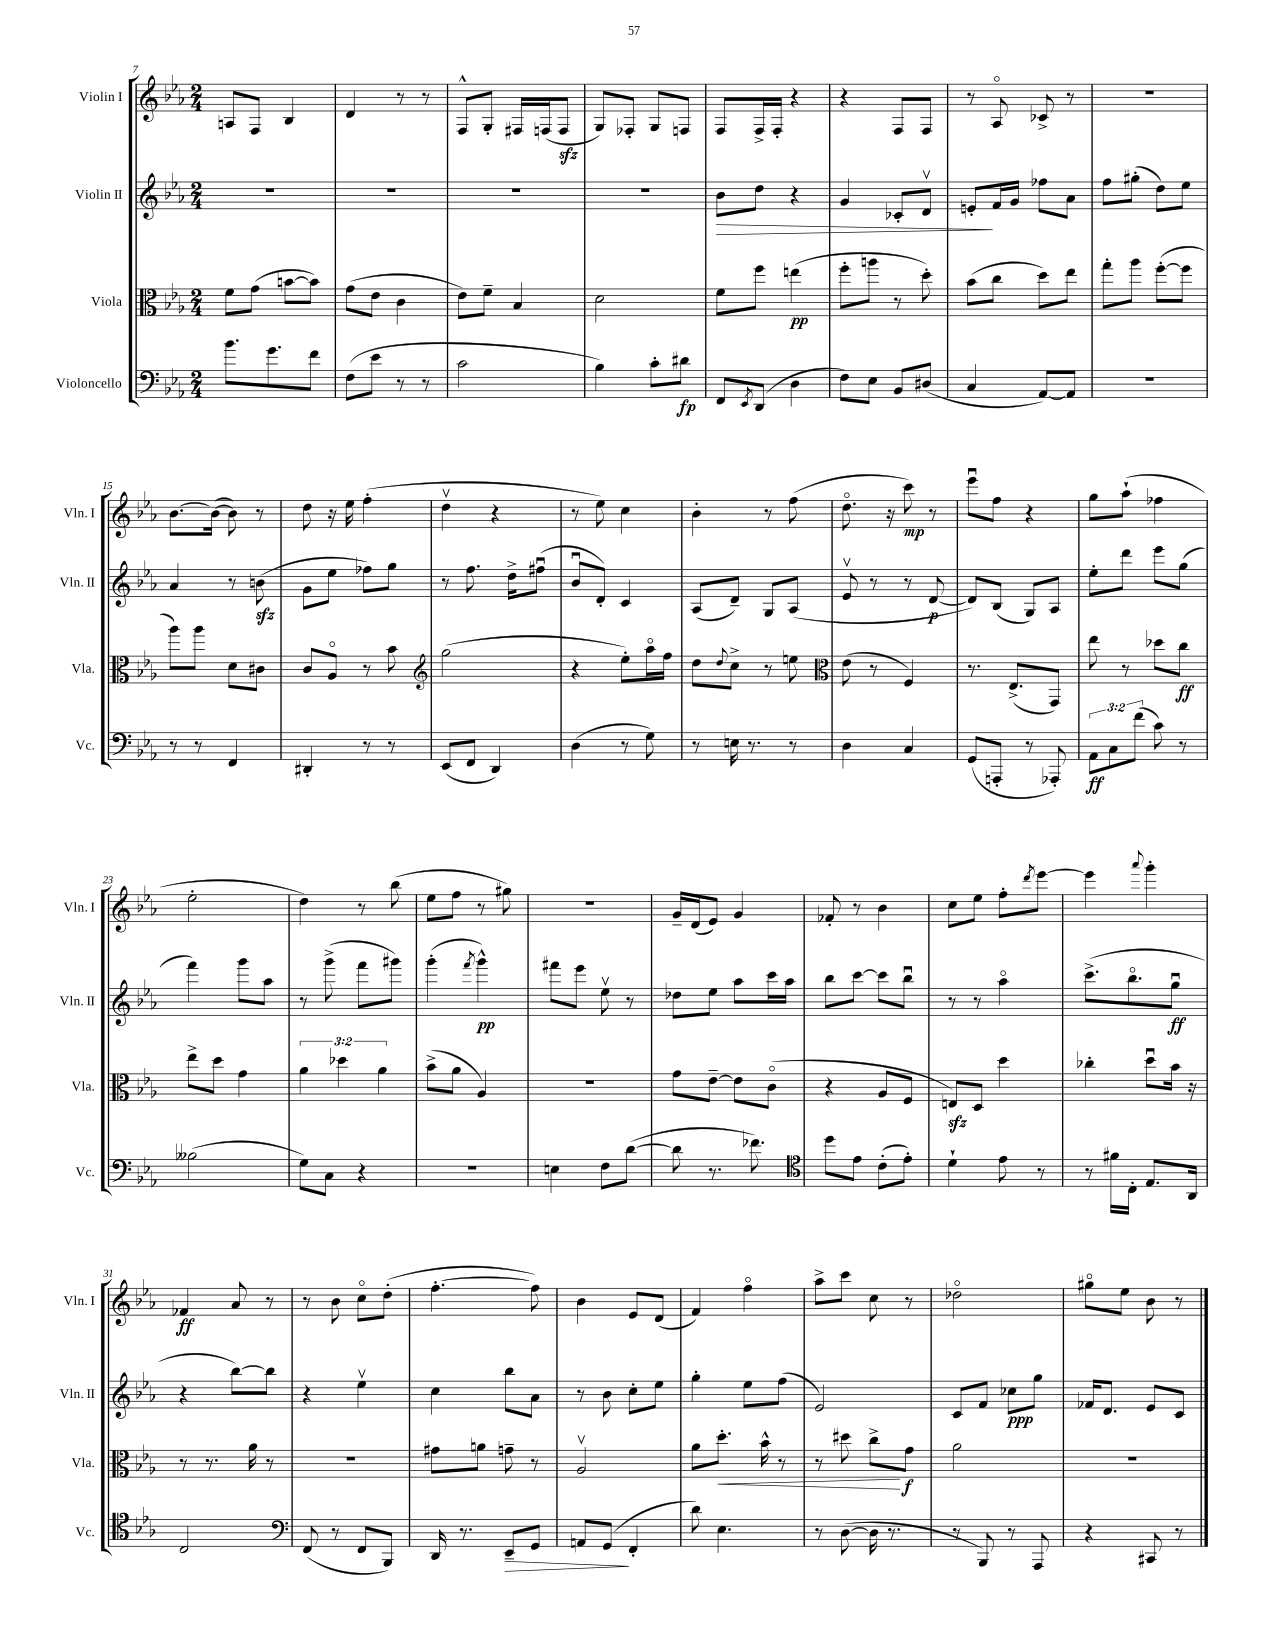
<<
\new StaffGroup <<
\new Staff = "s0" \with { instrumentName = "Violin I" shortInstrumentName = "Vln. I" } {
    \clef treble \key ees \major \numericTimeSignature \time 2/4
    a8 f8 bes4 |
    d'4 r8 r8 |
    f8-^ g8-. fis16 f16( f8\sfz |
    g8) fes8-. g8 f8 |
    f8 f16-> f16-. r4 |
    r4 f8 f8 |
    r8 aes8\flageolet ces'8-> r8 |
    R2 |
    bes'8.~ bes'16~( bes'8) r8 |
    d''8 r16 ees''16 f''4-.( |
    d''4\upbow r4 |
    r8 ees''8) c''4 |
    bes'4-. r8 f''8( |
    d''8.\flageolet r16 c'''8\mp) r8 |
    ees'''8\downbow f''8 r4 |
    g''8 aes''8-!( fes''4 |
    ees''2-. |
    d''4) r8 bes''8( |
    ees''8 f''8 r8 gis''8) |
    R2 |
    g'16-- d'16( ees'8) g'4 |
    fes'8-. r8 bes'4 |
    c''8 ees''8 f''8-. \acciaccatura { d'''8 } ees'''8~ |
    ees'''4 \appoggiatura { aes'''8 } g'''4-. |
    fes'4\ff aes'8 r8 |
    r8 bes'8 c''8\flageolet d''8-.( |
    f''4.~-. f''8) |
    bes'4 ees'8 d'8( |
    f'4) f''4\flageolet |
    aes''8-> c'''8 c''8 r8 |
    des''2\flageolet |
    gis''8\flageolet ees''8 bes'8 r8 \bar "|." |
}
\new Staff = "s1" \with { instrumentName = "Violin II" shortInstrumentName = "Vln. II" } {
    \clef treble \key ees \major \numericTimeSignature \time 2/4
    R2 |
    R2 |
    R2 |
    R2 |
    bes'8\> d''8 r4 |
    g'4 ces'8-. d'8\upbow |
    e'8-.\! f'16 g'16 fes''8 aes'8 |
    f''8 gis''8-.( d''8) ees''8 |
    aes'4 r8 b'8\sfz( |
    g'8 ees''8 fes''8) g''8 |
    r8 f''8. d''16-> fis''8\downbow( |
    bes'8\downbow d'8-.) c'4 |
    aes8( d'8--) g8 aes8( |
    ees'8\upbow r8 r8 d'8~\p |
    d'8) bes8( g8) aes8 |
    ees''8-. d'''8 ees'''8 g''8( |
    f'''4) g'''8 aes''8 |
    r8 g'''8->( f'''8 gis'''8) |
    g'''4-.( \acciaccatura { f'''8 } g'''4-^\pp) |
    fis'''8 ees'''8 ees''8\upbow r8 |
    des''8 ees''8 aes''8 c'''16 aes''16 |
    bes''8 c'''8~ c'''8 bes''8\downbow |
    r8 r8 aes''4\flageolet |
    c'''8.->( bes''8.\flageolet g''8\downbow\ff |
    r4 bes''8~) bes''8 |
    r4 ees''4\upbow |
    c''4 bes''8 aes'8 |
    r8 bes'8 c''8-. ees''8 |
    g''4-. ees''8 f''8( |
    ees'2) |
    c'8 f'8 ces''8\ppp g''8 |
    fes'16 d'8. ees'8 c'8 \bar "|." |
}
\new Staff = "s2" \with { instrumentName = "Viola" shortInstrumentName = "Vla." } {
    \clef alto \key ees \major \numericTimeSignature \time 2/4 \override Staff.TupletNumber.text = #tuplet-number::calc-fraction-text
    f'8 g'8( b'8~ b'8) |
    g'8( ees'8 c'4 |
    ees'8) f'8-- bes4 |
    d'2 |
    f'8 f''8 e''4\pp( |
    f''8-. a''8 r8 d''8-.) |
    bes'8( c''8 d''8) ees''8 |
    g''8-. aes''8 f''8~-.( f''8 |
    aes''8) aes''8 d'8 cis'8 |
    c'8 aes8\flageolet r8 bes'8 |
    \clef treble g''2( |
    r4 ees''8-.) aes''16\flageolet f''16 |
    d''8 \appoggiatura { d''8 } c''8-> r8 e''8 |
    \clef alto ees'8( r8 f4) |
    r8. ees8.->( g,8) |
    ees''8 r8 des''8 c''8\ff |
    ees''8-> d''8 g'4 |
    \tuplet 3/2 { aes'4 des''4 aes'4 } |
    bes'8->( aes'8 aes4) |
    r2 |
    g'8 ees'8~-- ees'8 c'8\flageolet( |
    r4 aes8 f8 |
    e8\sfz) d8 d''4 |
    ces''4-. d''8\downbow bes'16 r16 |
    r8 r8. aes'16 r8 |
    r2 |
    gis'8 a'8 g'8-- r8 |
    aes2\upbow |
    aes'8 d''8.-.\< bes'16-^ r8 |
    r8 dis''8 c''8->\! g'8\f |
    aes'2 |
    R2 \bar "|." |
}
\new Staff = "s3" \with { instrumentName = "Violoncello" shortInstrumentName = "Vc." } {
    \clef bass \key ees \major \numericTimeSignature \time 2/4 \override Staff.TupletNumber.text = #tuplet-number::calc-fraction-text
    bes'8. g'8. f'8 |
    f8( ees'8 r8 r8 |
    c'2 |
    bes4) c'8-. dis'8\fp |
    f,8 \acciaccatura { ees,8 } d,8( d4 |
    f8) ees8 bes,8 dis8( |
    c4 aes,8~) aes,8 |
    R2 |
    r8 r8 f,4 |
    dis,4-. r8 r8 |
    ees,8( f,8 d,4) |
    d4( r8 g8) |
    r8 e16 r8. r8 |
    d4 c4 |
    g,8( a,,8-. r8 aes,,8-.) |
    \tuplet 3/2 { aes,8\ff c8 f'8( } c'8) r8 |
    beses2( |
    g8) c8 r4 |
    r2 |
    e4 f8 d'8~( |
    d'8 r8. fes'8.) |
    \clef tenor d''8 ees'8 c'8-.( ees'8-.) |
    d'4-! ees'8 r8 |
    r8 fis'16 c16-. ees8. aes,16 |
    c2 |
    \clef bass f,8( r8 f,8 bes,,8) |
    d,16 r8. ees,8--\> g,8 |
    a,8 g,8\!( f,4-. |
    d'8) ees4. |
    r8 d8~( d16 r8. |
    r8 bes,,8) r8 aes,,8 |
    r4 cis,8 r8 \bar "|." |
}
>>
>>
\layout { \context { \Score currentBarNumber = #7 } }
